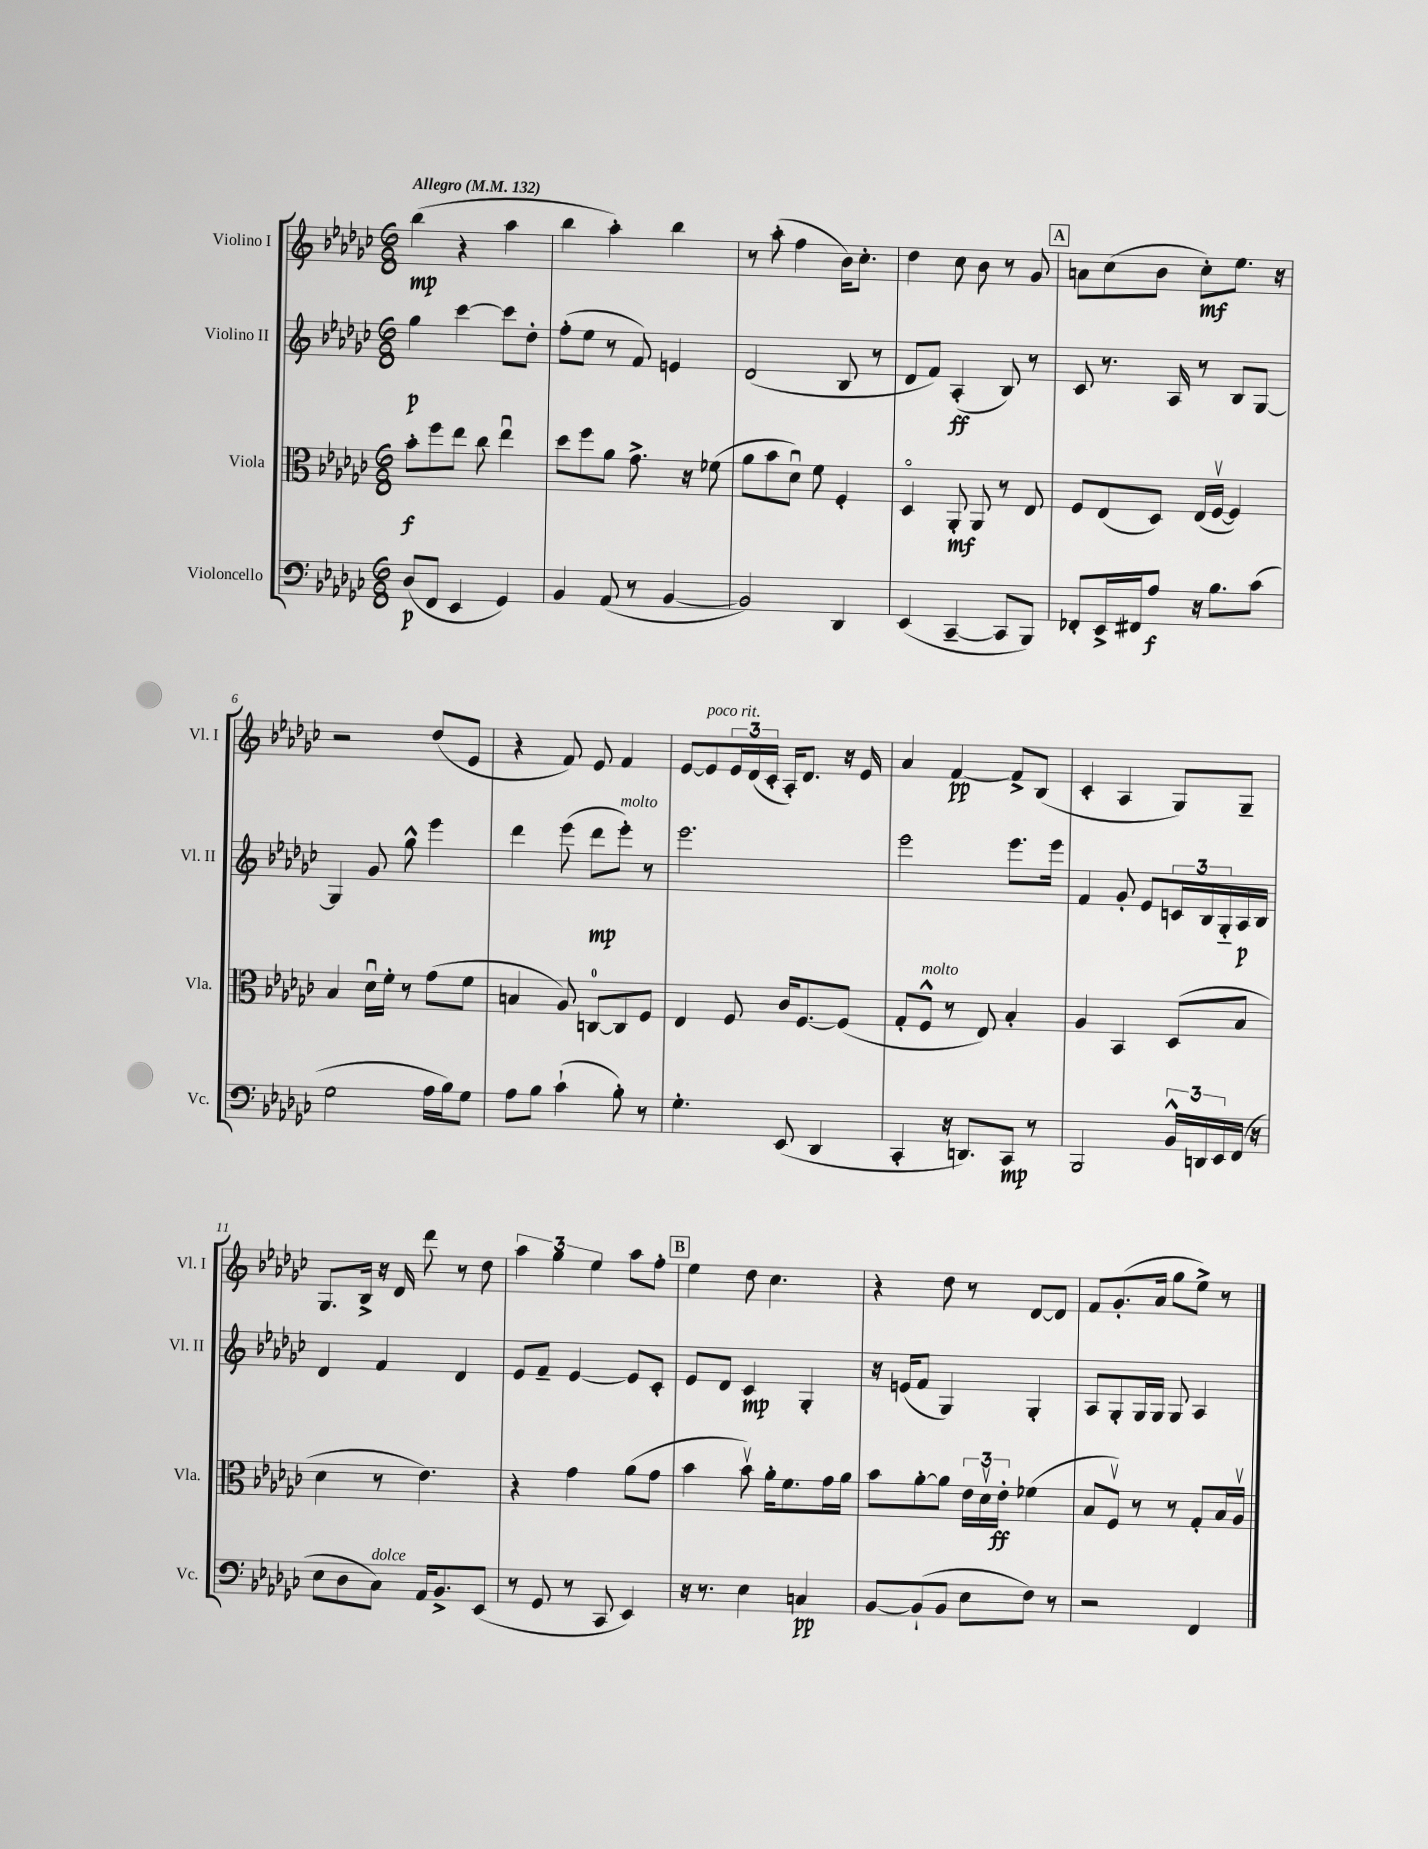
<<
\new StaffGroup <<
\new Staff = "s0" \with { instrumentName = "Violino I" shortInstrumentName = "Vl. I" } {
    \clef treble \key ges \major \numericTimeSignature \time 6/8 \tempo "Allegro" 4 = 132
    bes''4\mp( r4 aes''4 |
    bes''4 aes''4-.) bes''4 |
    r8 aes''8-.( f''4 bes'16) ces''8.-. |
    des''4 ces''8 bes'8 r8 ges'8 |
    \mark \markup { \box "A" } a'8 ces''8( bes'8 ces''8-.\mf) ees''8. r16 |
    r2 des''8( ees'8 |
    r4 f'8) ees'8 f'4 |
    ees'8~ ees'8^\markup { \italic "poco rit." } \tuplet 3/2 { ees'16 des'16( ces'16-. } aes16-.) des'8. r16 ees'16 |
    aes'4 f'4~\pp f'8-> bes8( |
    ces'4-. aes4 ges8) ges8-- |
    ges8. bes16-> r16 des'16 des'''8 r8 des''8 |
    \tuplet 3/2 { aes''4 ges''4 ees''4 } aes''8 f''8-. |
    \mark \markup { \box "B" } ees''4 des''8 ces''4. |
    r4 des''8 r8 des'8~ des'8 |
    f'8 ges'8.-.( aes'16 ges''8 ees''8->) r8 \bar "|." |
}
\new Staff = "s1" \with { instrumentName = "Violino II" shortInstrumentName = "Vl. II" } {
    \clef treble \key ges \major \numericTimeSignature \time 6/8
    ges''4\p ces'''4~ ces'''8 des''8-. |
    f''8-.( ees''8 r8 f'8) e'4 |
    des'2( bes8 r8 |
    des'8 f'8) aes4-.\ff( bes8) r8 |
    \mark \markup { \box "A" } ces'8 r8. aes16 r8 bes8 ges8~ |
    ges4 ges'8 ges''8-^ ees'''4 |
    des'''4 ees'''8( des'''8\mp ees'''8-.^\markup { \italic "molto" }) r8 |
    ees'''2. |
    ees'''2 ees'''8. ees'''16 |
    f'4 ges'8-. ees'8 \tuplet 3/2 { c'16 bes16 ges16-_ } aes16\p bes16 |
    des'4 f'4 des'4 |
    ees'8 f'8-- ees'4~ ees'8 ces'8-. |
    \mark \markup { \box "B" } ees'8 des'8 ces'4\mp ges4-. |
    r16 e'16( f'8 ges4) ges4-. |
    aes8 ges8-. ges16 ges16 ges8 aes4 \bar "|." |
}
\new Staff = "s2" \with { instrumentName = "Viola" shortInstrumentName = "Vla." } {
    \clef alto \key ges \major \numericTimeSignature \time 6/8
    bes'8-.\f f''8 ees''8 ces''8 ees''4\downbow |
    des''8 f''8 aes'8 ges'8.-> r16 fes'8( |
    aes'8 bes'8 des'8\downbow) f'8 f4-. |
    des4\flageolet aes,8-.\mf aes,8 r8 ees8 |
    \mark \markup { \box "A" } f8 ees8( des8) ees16( f16~\upbow f4) |
    bes4 des'16\downbow f'16-. r8 ges'8( f'8 |
    b4 aes8) c8-0~ c8 f8 |
    ees4 f8 ces'16 f8.~ f8( |
    ges8-. f8-^^\markup { \italic "molto" } r8 ees8) bes4-. |
    aes4 bes,4 des8( bes8 |
    des'4 r8 ees'4.) |
    r4 ges'4 aes'8( ges'8 |
    \mark \markup { \box "B" } bes'4 bes'8\upbow) aes'16-. f'8. ges'16 aes'16 |
    bes'8 aes'8~-. aes'8 \tuplet 3/2 { ees'16 des'16\upbow ees'16-.\ff } fes'4( |
    bes8 f8\upbow) r8 r8 ges8-. bes16 aes16\upbow \bar "|." |
}
\new Staff = "s3" \with { instrumentName = "Violoncello" shortInstrumentName = "Vc." } {
    \clef bass \key ges \major \numericTimeSignature \time 6/8
    des8\p( f,8 ees,4 ges,4) |
    bes,4 aes,8( r8 bes,4~ |
    bes,2) des,4 |
    ees,4( ces,4~-- ces,8 bes,,8) |
    \mark \markup { \box "A" } fes,8-. ees,16-> fis,16 aes8\f r16 bes8. ces'8( |
    ges2 aes16 bes16) ges8 |
    aes8 bes8 ces'4-!( bes8-.) r8 |
    ges4.-. ees,8( des,4 |
    ces,4-. r16 d,8.) ces,8\mp r8 |
    bes,,2 \tuplet 3/2 { bes,16-^ d,16 ees,16 } f,16( r16 |
    ees8 des8 ces8^\markup { \italic "dolce" }) aes,16 bes,8.-> ees,8( |
    r8 ges,8 r8 ces,8 ees,4) |
    \mark \markup { \box "B" } r16 r8. ees4 c4\pp |
    bes,8~ bes,8-!( bes,8 ees8 f8) r8 |
    r2 f,4 \bar "|." |
}
>>
>>
